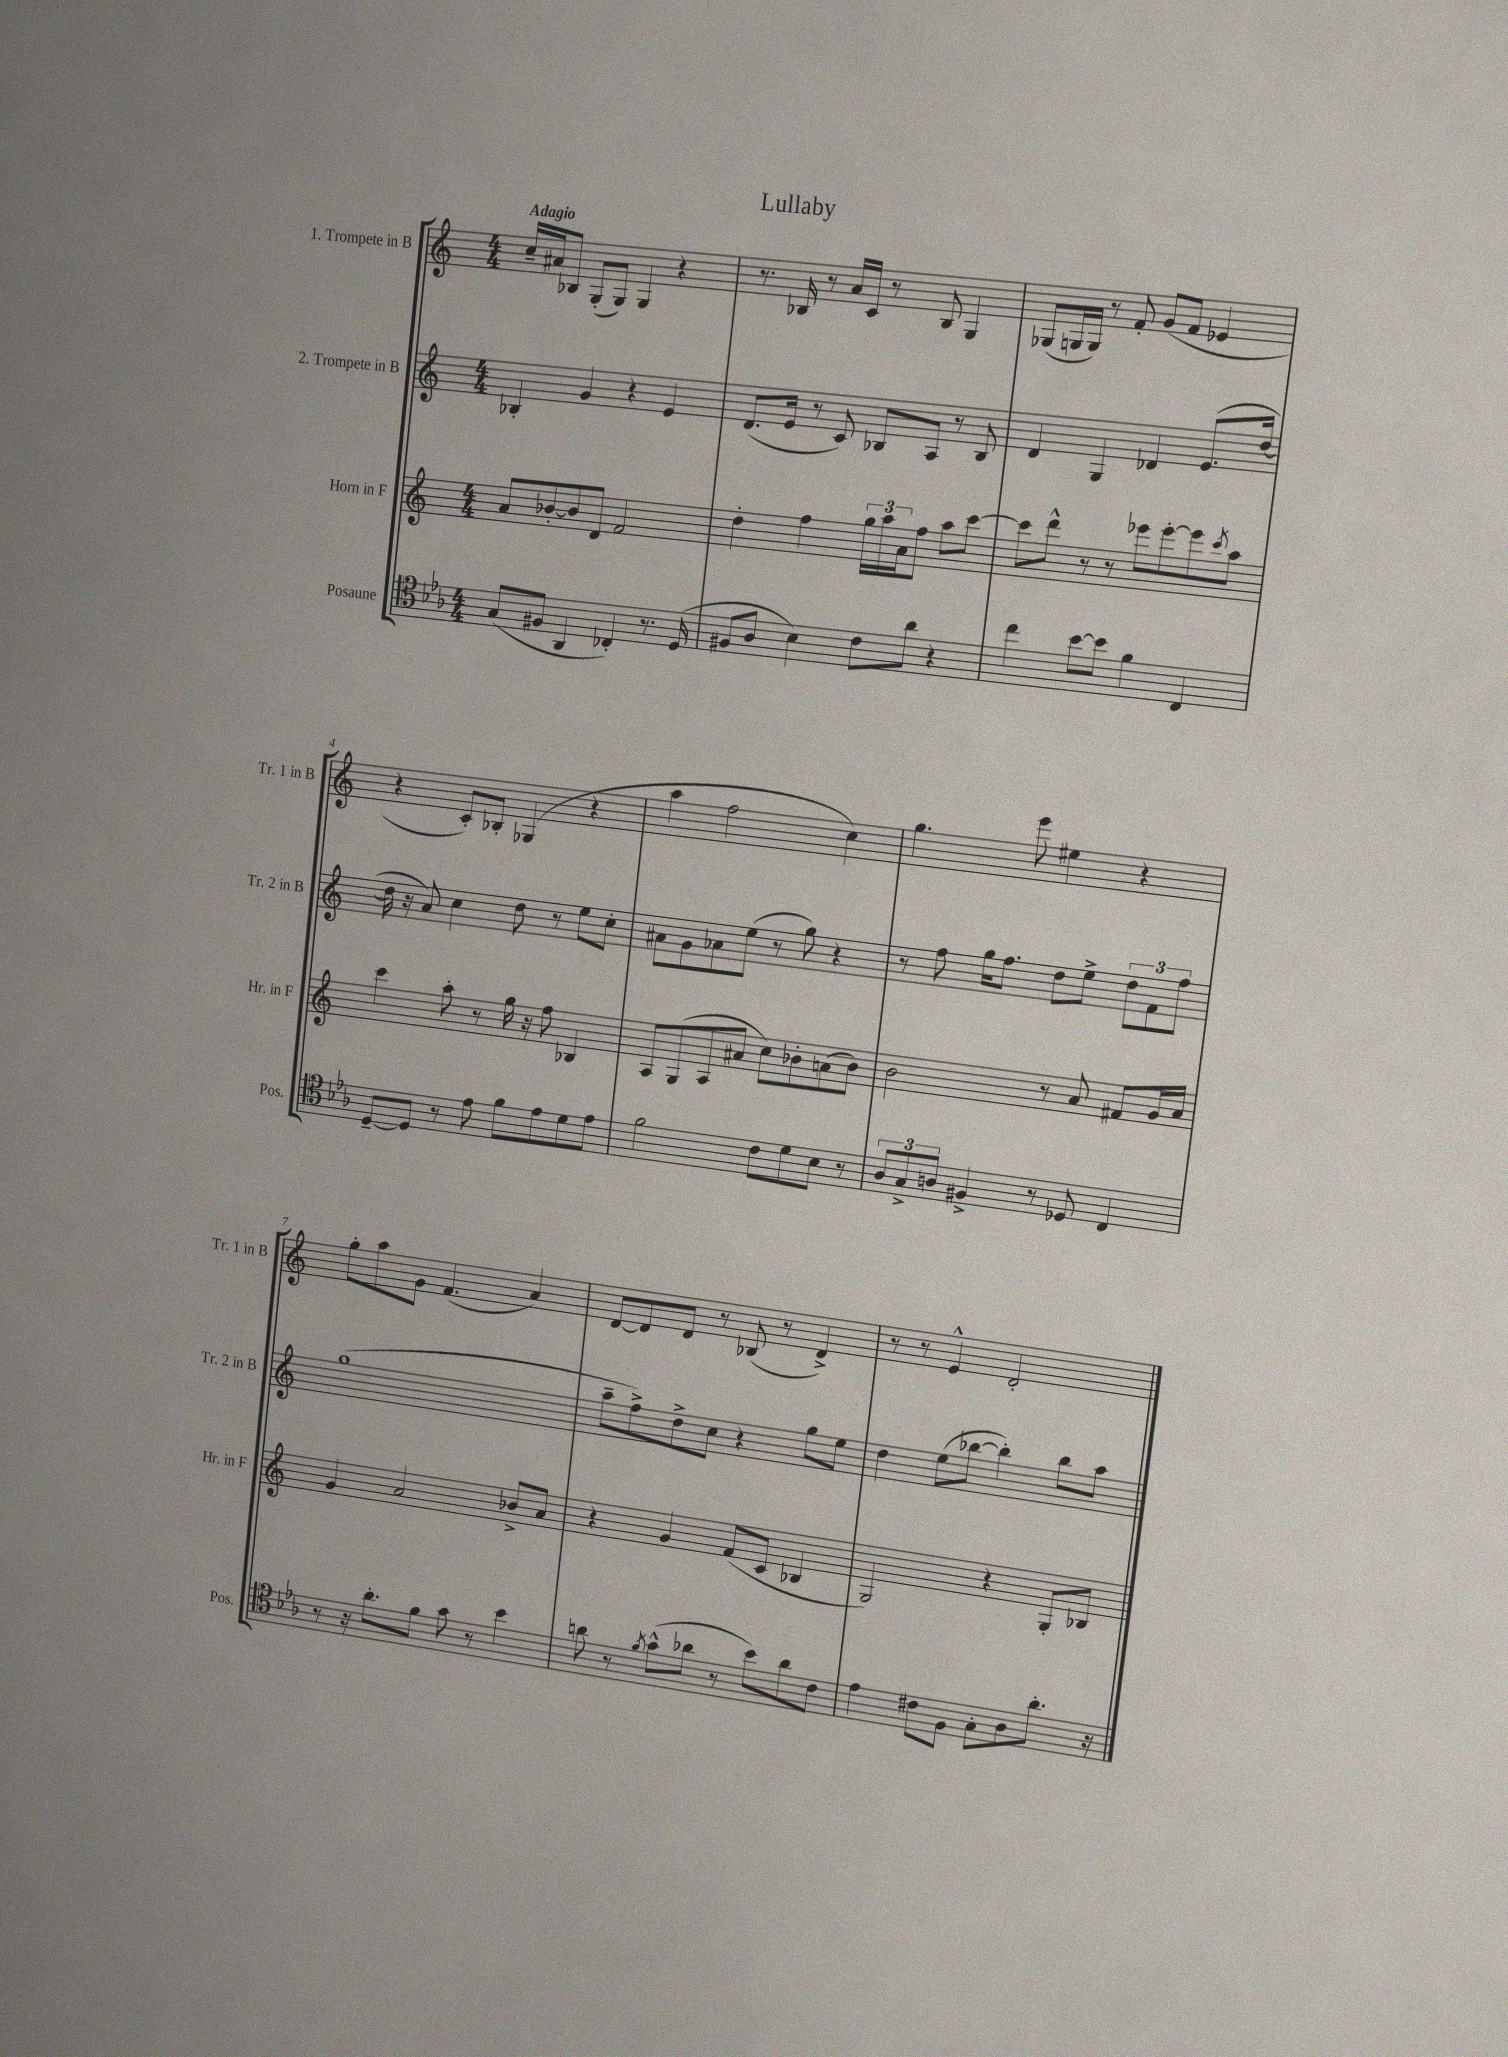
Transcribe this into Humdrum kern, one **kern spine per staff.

**kern	**kern	**kern	**kern
*part4	*part3	*part2	*part1
*staff4	*staff3	*staff2	*staff1
*I"Posaune	*I"Horn in F	*I"2. Trompete in B	*I"1. Trompete in B
*I'Pos.	*I'Hr. in F	*I'Tr. 2 in B	*I'Tr. 1 in B
*clefC4	*clefG2	*clefG2	*clefG2
*k[b-e-a-]	*k[]	*k[]	*k[]
*M4/4	*M4/4	*M4/4	*M4/4
=1	=1	=1	=1
!	!	!	!LO:TX:a:B:t=Adagio
(8G/L	8a/L	4B-X'/	16cc~/LL
.	.	.	16a#X/J
8F#X/J	[8b-X'/	.	8B-X/J
4AA-/	8b-/]	4g/	(8G'/L
.	8d/J	.	8G/J)
4C-X'/)	2f/	4r	4G/
8.r	.	4e/	4r
(16D/	.	.	.
=2	=2	=2	=2
8F#X/L	4dd'\	(8.d/L	8.r
8A-/J	.	.	.
.	.	16e/Jk	16B-X/
4B-\)	4ff\	8r	8r
.	.	8c/)	16a/LL
.	.	.	16c/JJ
8c\L	24gg\LL	8B-X/L	8r
.	24aa\	.	.
.	24a\J	.	.
8a-\J	8ff\J	8A/J	8B-/
4r	8aa\L	8r	4G/
.	[8ccc\J	8B-/	.
=3	=3	=3	=3
4cc\	8ccc\L]	4d/	(8G-X/L
.	8ddd^^\J	.	16Gn/L
.	.	.	16G/JJ)
[8b-\L	8r	4G/	8r
8b-\J]	8r	.	8f'/
4f\	8eee-X\L	4d-X/	(8g/L
.	[8eee-'\	.	8f/J
4C/	8eee-\]	(8.e/L	4e-X/
.	8qccc/	.	.
.	8aa\J	.	.
.	.	[16dd/Jk	.
!!LO:LB:g=z
=4	=4	=4	=4
[8D~/L	4ccc\	16dd\]	4r
.	.	16r	.
8D/J]	.	8a/)	.
8r	8aa'\	4cc\	8c'/L)
8e-\	8r	.	8B-X'/J
8f\L	16gg\	8dd\	(4G-X/
.	16r	.	.
8e-\	8ff\	8r	.
8d\	4B-X/	8ee\L	4r
8e-\J	.	8cc'\J	.
=5	=5	=5	=5
2f\	8A/L	8a#X\L	4aa\
.	(8G/	8g\	.
.	8A/	8a-X\	2ff\
.	8a#X/J	(8ee\J	.
8c\L	8cc\L)	8r	.
8d\	8b-X'\	8gg\)	.
8B-\J	(8an\	4r	4cc\)
8r	8b-\J)	.	.
=6	=6	=6	=6
12A-/L	2b\	8r	4.gg\
12G^/	.	.	.
.	.	8ff\	.
12An/J	.	.	.
4F#X^/	.	16gg\KL	.
.	.	8.ff\J	.
.	.	.	8eee\
8r	8r	8dd\L	4ee#X\
8D-X/	8a/	8ee^\J	.
4C/	8f#X/L	12dd\L	4r
.	.	12f\	.
.	16g/L	.	.
.	.	12ff\J	.
.	16a/JJ	.	.
!!LO:LB:g=z
=7	=7	=7	=7
8r	4g/	(1gg	8gg'\L
16r	.	.	8aa\
8.a-'\L	.	.	.
.	2a/	.	8g\J
8f\J	.	.	(4.f/
8g\	.	.	.
8r	.	.	.
4b-\	8b-X^/L	.	4a/)
.	8a/J	.	.
=8	=8	=8	=8
8an\	4r	8aa~\L	[8d/L
8r	.	8ff^\)	8d/]
8qf/	.	.	.
(8g^^\L	4g/	8dd^\	8d/J
8a-X\J	.	8cc\J	8r
8r	(8f/L	4r	(8B-X/
8b-\L)	8c/J	.	8r
8a-\	4B-X/	8gg\L	4d^/)
8c\J	.	8ee\J	.
=9	=9	=9	=9
4e-\	2G/)	4dd\	8r
.	.	.	8r
8c#X\L	.	(8ee\L	4e^^/
8F\J	.	[8bb-X\J	.
8G'\L	4r	4bb-'\])	2d'/
8A-\	.	.	.
8.a-'\J	8G'/L	8bb-\L	.
.	8B-X/J	8aa\J	.
16r	.	.	.
==	==	==	==
*-	*-	*-	*-
